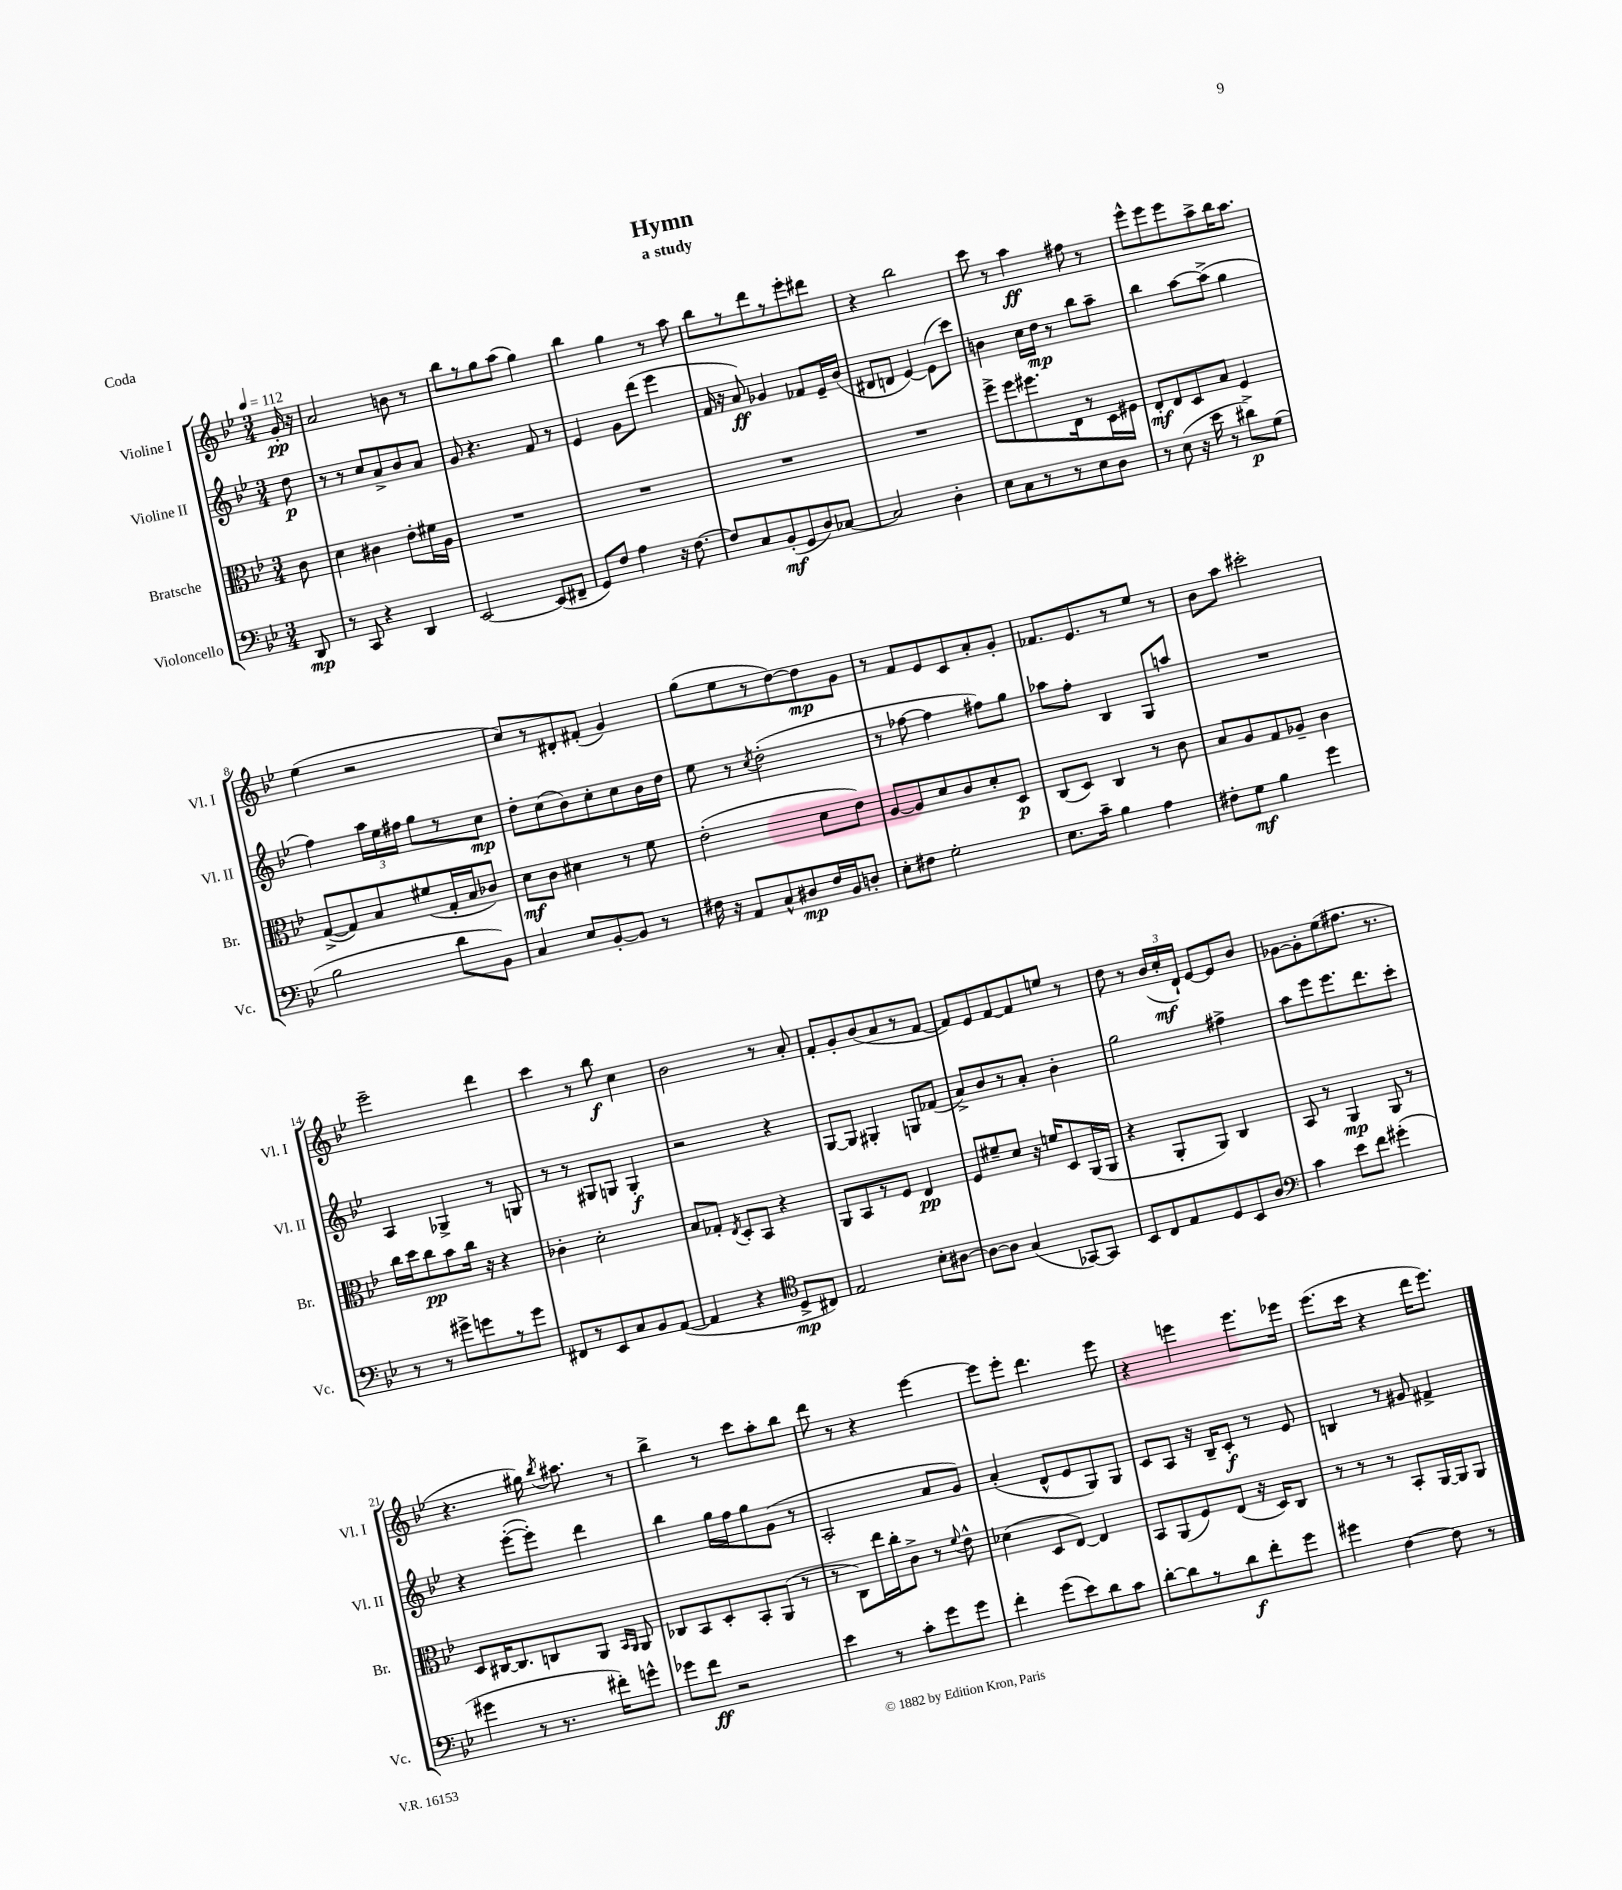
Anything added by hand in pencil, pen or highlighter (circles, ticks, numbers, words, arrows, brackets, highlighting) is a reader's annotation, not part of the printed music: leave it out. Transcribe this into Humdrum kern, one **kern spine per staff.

**kern	**kern	**kern	**kern
*staff4	*staff3	*staff2	*staff1
*clefF4	*clefC3	*clefG2	*clefG2
*k[b-e-]	*k[b-e-]	*k[b-e-]	*k[b-e-]
*M3/4	*M3/4	*M3/4	*M3/4
*MM112	*MM112	*MM112	*MM112
8DD	8c	8dd	16g'
.	.	.	16r
=	=	=	=
8r	4d	8r	2a
8CC	.	8r	.
4r	4c#	8cc	.
.	.	8a^	.
4DD	8e-'	8b-	8b
.	16f#	8a	8r
.	16A	.	.
=	=	=	=
[2EE-	2.r	8g	8bb-
.	.	4.r	8r
.	.	.	8gg
.	.	.	(8aa
(8EE-]	.	8f	4gg)
8FF#~	.	8r	.
=	=	=	=
8GG)	2.r	4e-	4bb-
8F	.	.	.
4A	.	8g	4gg
.	.	(8ddd	.
16r	.	4eee-	8r
[8.F	.	.	.
.	.	.	8aa
=	=	=	=
8F]	2.r	16f	8bb-
.	.	16r	.
8C	.	8a)	8r
(8BB-'	.	4g-	8ddd
8GG	.	.	8r
8D)	.	8f-	8eee-'
[8C-	.	16e-~	8ddd#
.	.	(16b-	.
=	=	=	=
2C-]	2.r	8d#	4r
.	.	8d	.
.	.	[4e-)	2bb-
4D'	.	(8e-]	.
.	.	8ccc)	.
=	=	=	=
8E-	8ff^	4b	8ccc
8C	8ff	.	8r
8r	8.ff#	16cc	4aa
.	.	16dd	.
8r	.	8r	.
.	16E-	.	.
8E-	8r	8bb-	8ff#
8D	16D	8aa~	8r
.	16F#	.	.
=	=	=	=
8r	8E-'	4bb-	8eee-^^
(8E-	8E-	.	8eee-
16r	8D	[8aa	8eee-
16e-	.	.	.
8r	8B-	(8aa^]	8aa^
8d#^)	4F	4gg	16bb-
.	.	.	8.aa
(8G	.	.	.
=	=	=	=
2B-	([8G^	4ff)	(4ee-
.	8G])	.	.
.	8B-	24aa	2r
.	.	24ee-	.
.	.	24ff#	.
.	(8f#	8gg	.
8d	16G'	8r	.
.	16B-	.	.
8BB-)	8c-)	8cc	.
=	=	=	=
4C	8d	8dd'	8cc)
.	8c	(8cc	8r
8E-	4d#	8b-)	8d#'
[8BB-'	.	8cc'	(8f#'
8BB-]	8r	8cc	4g)
8r	8f	16b-	.
.	.	16dd	.
=	=	=	=
16F#	(2e-'	8ee-	(8gg
16r	.	.	.
8AA	.	8r	8ee-
.	.	8qcc	.
8C^^	.	(2dd'	8r
8D#	.	.	[8dd)
16F#	8d	.	8dd]
16BB-	.	.	.
8D'	8e-)	.	8g
=	=	=	=
8E-'	[8A	8r	8r
8F#	8A]	[8ff-	8f
2G'	8d	4ff-]	8e-
.	8c	.	8c
.	8d'	8ff#)	8a'
.	8D	8gg	8g'
=	=	=	=
8.E-	(8C	8aa-	8.f-
.	8D)	8ff'	.
16c~	.	.	8.e-
4B-	4C	4B-	.
.	.	.	8r
4A	8r	8G	8ee-
.	8c	8aa	8r
=	=	=	=
8F#'	8B-	2.r	8b-
8G	8A	.	8aa
4B-	8G	.	2ccc#'
.	8A-~	.	.
4g	4c	.	.
=	=	=	=
8r	16cc	4A	2eee-~
.	16dd	.	.
8r	8cc	.	.
8g#^	8b-	4G-^	.
8g	16cc	.	.
.	16r	.	.
8r	4r	8r	4ddd
8g	.	8G	.
=	=	=	=
8FF#	4c-'	8r	4ccc
8r	.	8r	.
8EE-	2d'	8G#	8r
8C	.	8G	8bb-
8BB-	.	4G'	4cc
([8AA	.	.	.
=	=	=	=
4AA]	8B-	2r	2b-
.	8G-'	.	.
.	8qE-	.	.
4r	8D'	.	.
.	8BB-	.	.
*clefC4	*	*	*
8D^	4r	4r	8r
8C#)	.	.	8a'
=	=	=	=
2E-	8AA	[8G	8f'
.	8BB-	8G]	8g'
.	8r	4G#'	(8b-
.	8F	.	8a
8B-'	4E-	8G	8r
[8A#	.	(8f-	[8f
=	=	=	=
8A#_	8F	8a^)	8f])
8A#]	8f#~	8b-	8e-
(4G	8d	8r	[8f
.	16r	8a'	8f]
.	16f	.	.
[8GG-)	8D	4b-'	8ee
8GG-]	(16AA	.	8r
.	16AA	.	.
=	=	=	=
8BB-	4r	2gg	8dd
8C	.	.	8r
8E-	8AA'	.	(24b-
.	.	.	24cc'
.	.	.	24d`)
8D	8AA)	.	[8e-
8BB-	4C	4ff#^	8e-]
8A	.	.	8b-
=	=	=	=
*clefF4	*	*	*
4c	8BB-	8aa	[8g-
.	8r	8eee-	8g-']
8e-	4AA	8.eee-	(8ee-
8f	.	.	8.ff#
.	.	8.ddd	.
(4g#'	8AA	.	.
.	.	.	8.r
.	8r	8ccc'	.
=	=	=	=
4g#	8D	4r	4.r
.	[16C#	.	.
.	8.C#]	.	.
8r	.	([8eee-'	.
8.r	8C	8eee-'])	16gg#)
.	.	.	8qbb-
.	.	.	8.aa#
.	8AA	4ddd	.
16f#')	.	.	.
.	16qqBB-	.	.
.	16qqAA	.	.
8g^^	8AA	.	8r
=	=	=	=
8g-	8C-	4bb-	4bb-^
8f	8BB-	.	.
2r	8D'	16gg	8r
.	.	16ff	.
.	8BB-'	8gg	8ccc
.	(8AA	(8g	8aa'
.	8r	8r	8bb-
=	=	=	=
4e-	8r	2A'	8ddd
.	8C)	.	8r
8r	16ee-	.	4r
.	16cc'	.	.
8c'	8c^	.	.
8g	8r	8a	[4eee-
.	8qqf	.	.
8g	8e-^^	8g)	.
=	=	=	=
4f'	(4d-	(4a'	8eee-]
.	.	.	8eee-'
(8g	8D	8d^^	4.ddd
8e-)	[8E-)	8e-	.
8d	4E-]	8G)	.
8c	.	8G	8eee-
=	=	=	=
[8d'	8BB-	8c	4r
8d]	(8AA	8A	.
8r	8F)	16r	4eee
.	.	16B-~	.
8d	(8E-	8c'	.
8f'	16r	8r	8.eee
.	16D)	.	.
8g	8C	8e-	.
.	.	.	16eee-
=	=	=	=
4g#	8r	4B	(8.eee-
.	8r	.	.
.	.	.	16ccc
[4F	8r	8r	4r
.	8BB-'	8g#	.
8F]	[16AA	4f#^	16ddd
.	16AA]	.	8.eee-)
8r	8AA	.	.
==	==	==	==
*-	*-	*-	*-
